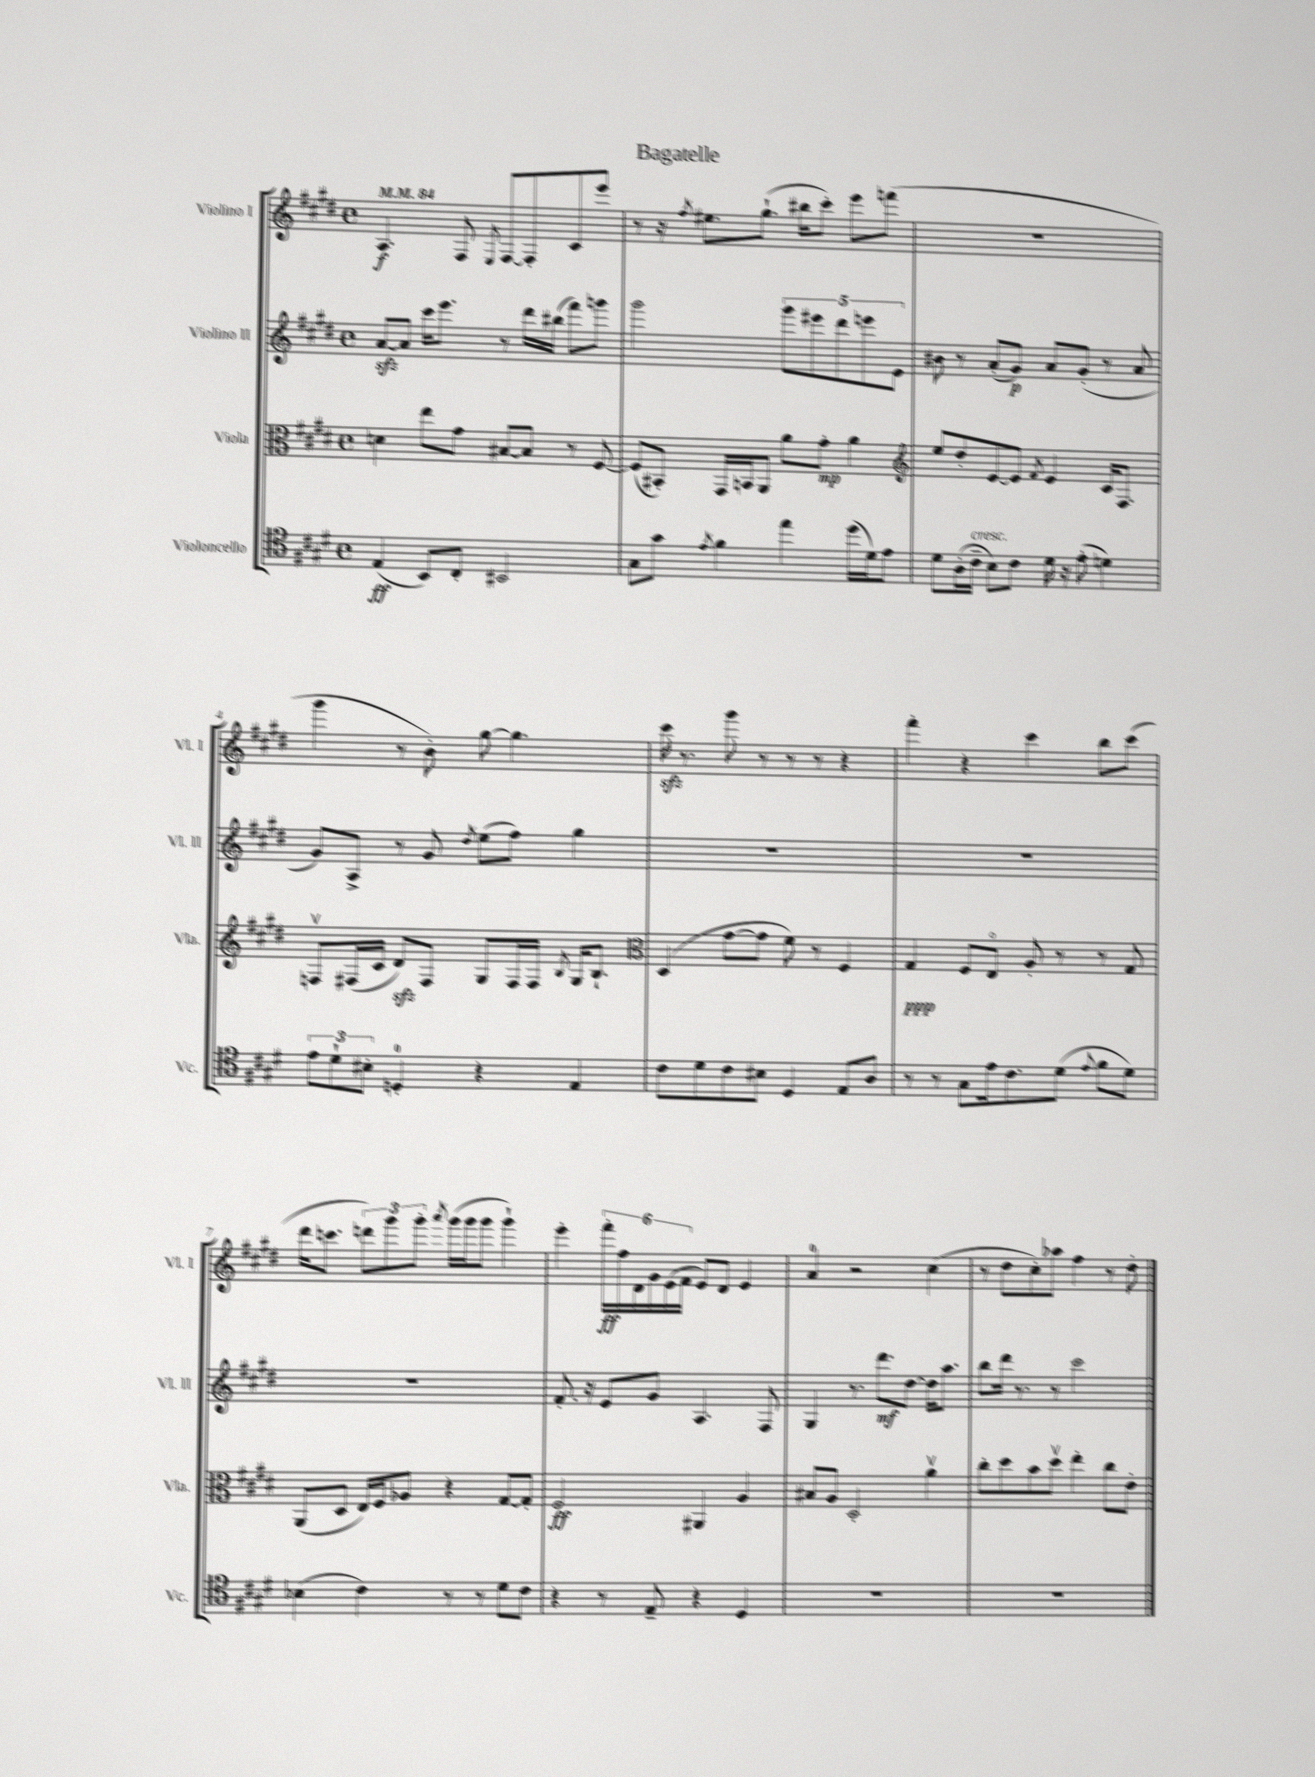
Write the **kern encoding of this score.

**kern	**kern	**kern	**kern
*staff4	*staff3	*staff2	*staff1
*clefC4	*clefC3	*clefG2	*clefG2
*k[f#c#g#d#]	*k[f#c#g#d#]	*k[f#c#g#d#]	*k[f#c#g#d#]
*M4/4	*M4/4	*M4/4	*M4/4
*met(c)	*met(c)	*met(c)	*met(c)
*MM84	*MM84	*MM84	*MM84
(4E	4d	[8a	4.A
.	.	8a]	.
8BB)	8ee	16ccc#	.
.	.	8.eee	.
8C#'	8g#	.	8F#
.	.	.	8qE
2BB#	[8B#	8r	[8F#
.	8B#]	16ddd#	8F#']
.	.	(16bb#	.
.	8r	8fff#)	8c#
.	[8F#	8ggg	8eee
=	=	=	=
8G#	(8F#]	2ggg#	8r
8g#	8BB#')	.	16r
.	.	.	8qff#
.	.	.	8.ee#
8qe	.	.	.
4f#	16GG#	.	.
.	16BB	.	.
.	8AA	.	(8.gg#`
4ee	8a	10ggg#	.
.	.	.	16bb#
.	.	10eee#	.
.	8g#'	.	8ccc#')
.	.	10ddd#	.
(16dd#	4a	.	8eee
.	.	10eee	.
16d#)	.	.	.
8e	.	.	(8fff
.	.	10e	.
=	=	=	=
*	*clefG2	*	*
8d#	8ee	8b#	1r
(16A'	8dd#'	8r	.
16c#~	.	.	.
8B)	[8e	(8a'	.
8c#	8e]	8g#)	.
.	8qf#	.	.
16d#	4e	8a	.
16r	.	.	.
(8e'	.	(8g#'	.
4d)	16c#	8r	.
.	8.F#	.	.
.	.	8a	.
=	=	=	=
12e	8Fv	8g#)	4ggg#
12d#`	.	.	.
.	(16F#	8A^	.
12B#'	.	.	.
.	16c#	.	.
4D'	8d#)	8r	8r
.	8F#	8g#	8b')
.	.	8qdd#	.
4r	8G#	(8ee	[8gg#
.	16F#	8ff#)	4.gg#]
.	16F#	.	.
.	8qB	.	.
4E	16G#	4gg#	.
.	8.B`	.	.
=	=	=	=
*	*clefC3	*	*
8c#	(4D#	1r	16ccc#
.	.	.	8.r
8d#	.	.	.
8c#	[8g#	.	8ggg#
8B#	8g#]	.	8r
4D#	8f#)	.	8r
.	8r	.	8r
8E	4F#	.	4r
8A	.	.	.
=	=	=	=
8r	4G#	1r	4fff#'
8r	.	.	.
8G#	8F#	.	4r
16e	8Eo	.	.
8.c#	.	.	.
.	8A'	.	4ccc#
(8d#	8r	.	.
8qqe	.	.	.
8f#	8r	.	8bb
8d#)	8G#	.	(8ccc#
=	=	=	=
(4B-	(8AA	1r	16ddd#
.	.	.	8.ccc
.	8D#	.	.
4c#)	16E)	.	12ddd)
.	16F#	.	.
.	.	.	12ggg#
.	8A-	.	.
.	.	.	12ggg#'
.	.	.	8qaaa
8r	4r	.	(16ggg#
.	.	.	16ggg#
8r	.	.	8ggg#
8d#	[8G#	.	4ggg#`)
8c#	8G#']	.	.
=	=	=	=
4r	2F#	8.f#'	4eee'
.	.	16r	.
8r	.	8e	24fff#'
.	.	.	24ff#
.	.	.	24d#
8E~	.	8g#	24g#
.	.	.	(24e
.	.	.	24f#
4r	4AA#	4.A	8e)
.	.	.	8d#
4D#	4A	.	4e
.	.	8F#	.
=	=	=	=
1r	8B#	4G#	4a
.	8A	.	.
.	2D#'	8.r	2r
.	.	8.ddd#	.
.	.	[8dd#	.
.	4av	16dd#]	(4cc#
.	.	8.aa	.
=	=	=	=
1r	8cc#'	8bb	8r
.	8dd#	16ddd#	8dd#
.	.	8.r	.
.	8b	.	8cc#')
.	8dd#v	8r	8aa-
.	4ee'	2ccc#	4ff#
.	8cc#	.	8r
.	8e'	.	8dd#'
==	==	==	==
*-	*-	*-	*-
